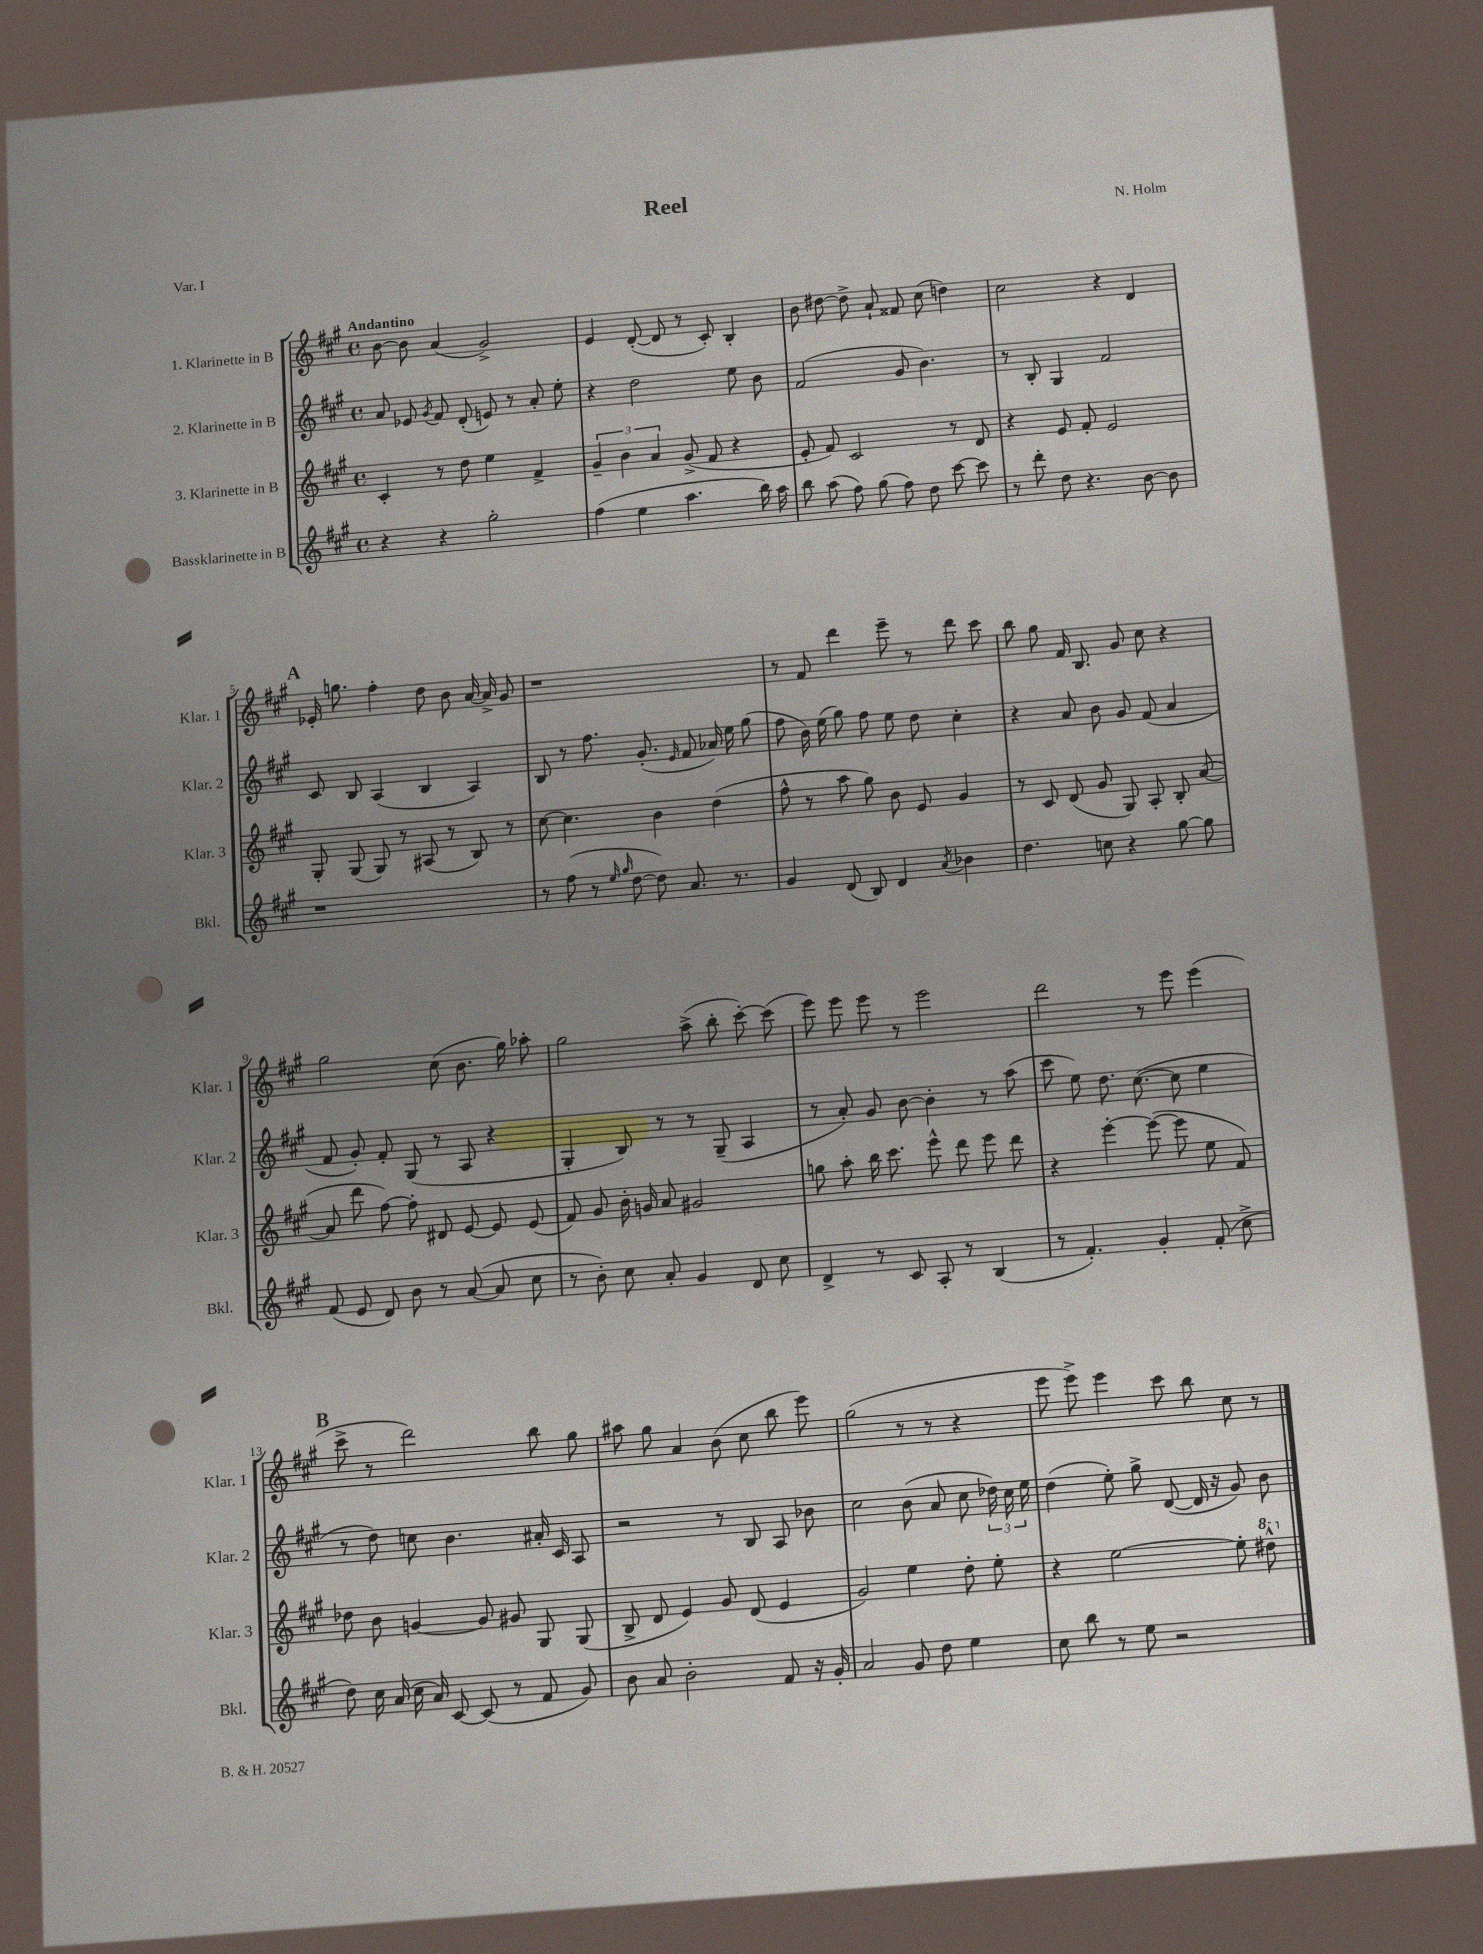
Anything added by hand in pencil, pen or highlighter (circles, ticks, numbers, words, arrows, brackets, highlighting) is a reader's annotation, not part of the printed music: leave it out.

**kern	**kern	**kern	**kern
*part4	*part3	*part2	*part1
*staff4	*staff3	*staff2	*staff1
*I"Bassklarinette in B	*I"3. Klarinette in B	*I"2. Klarinette in B	*I"1. Klarinette in B
*I'Bkl.	*I'Klar. 3	*I'Klar. 2	*I'Klar. 1
*clefG2	*clefG2	*clefG2	*clefG2
*k[f#c#g#]	*k[f#c#g#]	*k[f#c#g#]	*k[f#c#g#]
*M4/4	*M4/4	*M4/4	*M4/4
*met(c)	*met(c)	*met(c)	*met(c)
=1	=1	=1	=1
!	!	!	!LO:TX:a:B:t=Andantino
4r	4c#'/	8a/	[8b\
.	.	8e-X/	8b\]
.	.	8qg#/	.
4r	8r	8f#/	(4a/
.	8dd\	(8d'/	.
2gg#'\	4ee\	8en/)	2g#^/)
.	.	8r	.
.	4f#^/	8a'/	.
.	.	8ee'\	.
=2	=2	=2	=2
(4ff#\	6g#~/	4r	4e/
.	6b\	.	.
4ee\	.	2dd\	([8d'/
.	6a/	.	.
.	.	.	8d/]
4.aa\	(8g#^/	.	8r
.	8f#/	.	8c#'/)
.	4r	8ee\	4B'/
16bb\)	.	8b\	.
16aa\	.	.	.
=3	=3	=3	=3
8bb\	8e'/	(2f#/	8b\
(8aa\	8f#/)	.	[8dd#X\
8ff#\)	2c#/	.	8dd#^\]
(8gg#\	.	.	8a`/
8ff#\)	.	8g#/	8f##X/
8dd\	.	4.b\)	(8cc#\
[8ccc#\	8r	.	4ddn\)
8ccc#\]	8d/	.	.
=4	=4	=4	=4
8r	4r	8r	2cc#\
8ddd'\	.	8B'/	.
8dd\	8e/	4G#/	.
4.r	8f#'/	.	.
.	2e/	2f#/	4r
[8b\	.	.	4d/
8b\]	.	.	.
!!LO:LB:g=z
!!LO:REH:place=s1:t=A
=5	=5	=5	=5
1r	8G#'/	8c#/	16e-X'/
.	.	.	8.ggn\
.	(8G#/	8B/	.
.	8G#/)	(4A/	4ff#'\
.	8r	.	.
.	(8A#X/	4B/	8dd\
.	8r	.	8b\
.	8B/)	4A/)	[16a/
.	.	.	16a^/]
.	8r	.	8g#/
=6	=6	=6	=6
8r	[8cc#\	8B/	1r
(8ff#\	4.cc#\]	8r	.
8r	.	8.ff#\	.
16qqee/	.	.	.
16qqgg#/	.	.	.
[8dd\	.	.	.
.	.	(8.g#'/	.
8dd\])	4b\	.	.
.	.	16qqe/	.
8.a/	.	8f#/	.
.	(4dd\	16a-X/)	.
8.r	.	16ee\	.
.	.	(8gg#\	.
=7	=7	=7	=7
4g#/	8ff#^^\	8ff#\	8r
.	8r	16b\)	8f#/
.	.	(16ee\	.
(8d/	8aa\	8gg#\)	4ddd\
8B/)	8gg#\)	8ff#\	.
4d/	8b\	8ee\	8eee~\
.	8e/	8dd\	8r
8qa/	.	.	.
4b-X\	4g#/	4cc#'\	8ddd\
.	.	.	8ccc#\
=8	=8	=8	=8
4.dd\	8r	4r	8bb\
.	8c#/	.	8gg#\
.	(8d/	8a/	16f#/
.	.	.	8.B/
8ccn\	8g#/	8b\	.
4r	8G#/)	8g#/	8g#/
.	8A'/	(8f#/	8cc#\
[8gg#\	8B'/	4a/	4r
8gg#\]	([8a/	.	.
!!LO:LB:g=z
=9	=9	=9	=9
(8f#/	8a/]	8f#/	2gg#\
8e/	8ddd\	8g#'/)	.
8d/)	[8ff#\)	8f#'/	.
8b\	8ff#'\]	(8G#/	.
8r	8d#X/	8r	(8cc#\
([8a/	[8e/	8A/	8.b\
8a/]	8e/]	4r	.
.	.	.	16gg#\)
8cc#\	(8e/	.	8aa-X'\
=10	=10	=10	=10
8r	8f#/)	4G#'/	2gg#\
8b'\)	8g#/	.	.
8cc#\	16b'\	8B/)	.
.	16gn/	.	.
8a'/	8a/	8r	.
4g#/	2g#X/	8r	(8aa^\
.	.	(8G#~/	8bb'\
8d/	.	4A/	[8ccc#'\)
8cc#\	.	.	(8ccc#\]
=11	=11	=11	=11
4d^/	8ggn\	8r	8eee\)
.	8aa'\	8a'/)	8eee\
8r	16bb\	8g#/	8eee\
.	8.ccc#\	.	.
8c#/	.	[8b\	8r
8A'/	8eee^^\	4b'\]	2eee\
8r	8ddd\	.	.
(4B/	8eee\	8r	.
.	8ddd\	(8aa\	.
=12	=12	=12	=12
8r	4r	8ccc#\	2ddd\
4.f#'/)	.	8ee\)	.
.	[4eee'\	8.dd\	.
.	.	([8.cc#\	.
4g#'/	(8eee\_	.	8r
.	8eee\]	8cc#\]	8eee\
(8f#'/	8ee\	4ee\	(4eee\
8cc#^\	8f#/)	.	.
!!LO:LB:g=z
!!LO:REH:place=s1:t=B
=13	=13	=13	=13
8dd\)	8dd-X\	8r	8ccc#^\
16cc#\	8b\	8dd\)	8r
(16a/	.	.	.
16cc#\	[4gn/	8ccn\	2ddd\)
16a/)	.	.	.
[8c#/	.	4.b\	.
(8c#/]	8g/]	.	.
8r	8g#X/	.	.
8f#/	8G#/	16a#X'/	8bb\
.	.	16c#/	.
8g#/)	(8G#/	8A/	8gg#\
=14	=14	=14	=14
8b\	8B^/	2r	8aa#X\
8a/	8d/	.	8gg#\
2b'\	4e/)	.	4a/
.	8g#/	8r	(8b\
.	(8d/	8B/	8cc#\
8f#/	4e/	8A/	8bb\
16r	.	8b-X\	8eee\)
16g#'/	.	.	.
=15	=15	=15	=15
2a/	2g#/)	2cc#\	(2gg#\
8g#/	4ee\	(8b\	8r
8dd\	.	8a/	8r
4ee\	8dd'\	8cc#\	4r
.	8ee'\	24dd-X\)	.
.	.	24cc#\	.
.	.	24ee\	.
=16	=16	=16	=16
8cc#\	4r	(4dd\	8eee\
8bb\	.	.	8eee^\)
8r	[2ee\	8ee'\)	4eee\
8ee\	.	8gg#^\	.
2r	.	([8d/	8ccc#\
.	.	16d/]	8bb\
.	.	16r	.
.	8ee'\]	8g#/)	8cc#\
*	*8va	*	*
.	8ddd#X^^\	8b\	8r
*	*X8va	*	*
==	==	==	==
*-	*-	*-	*-
